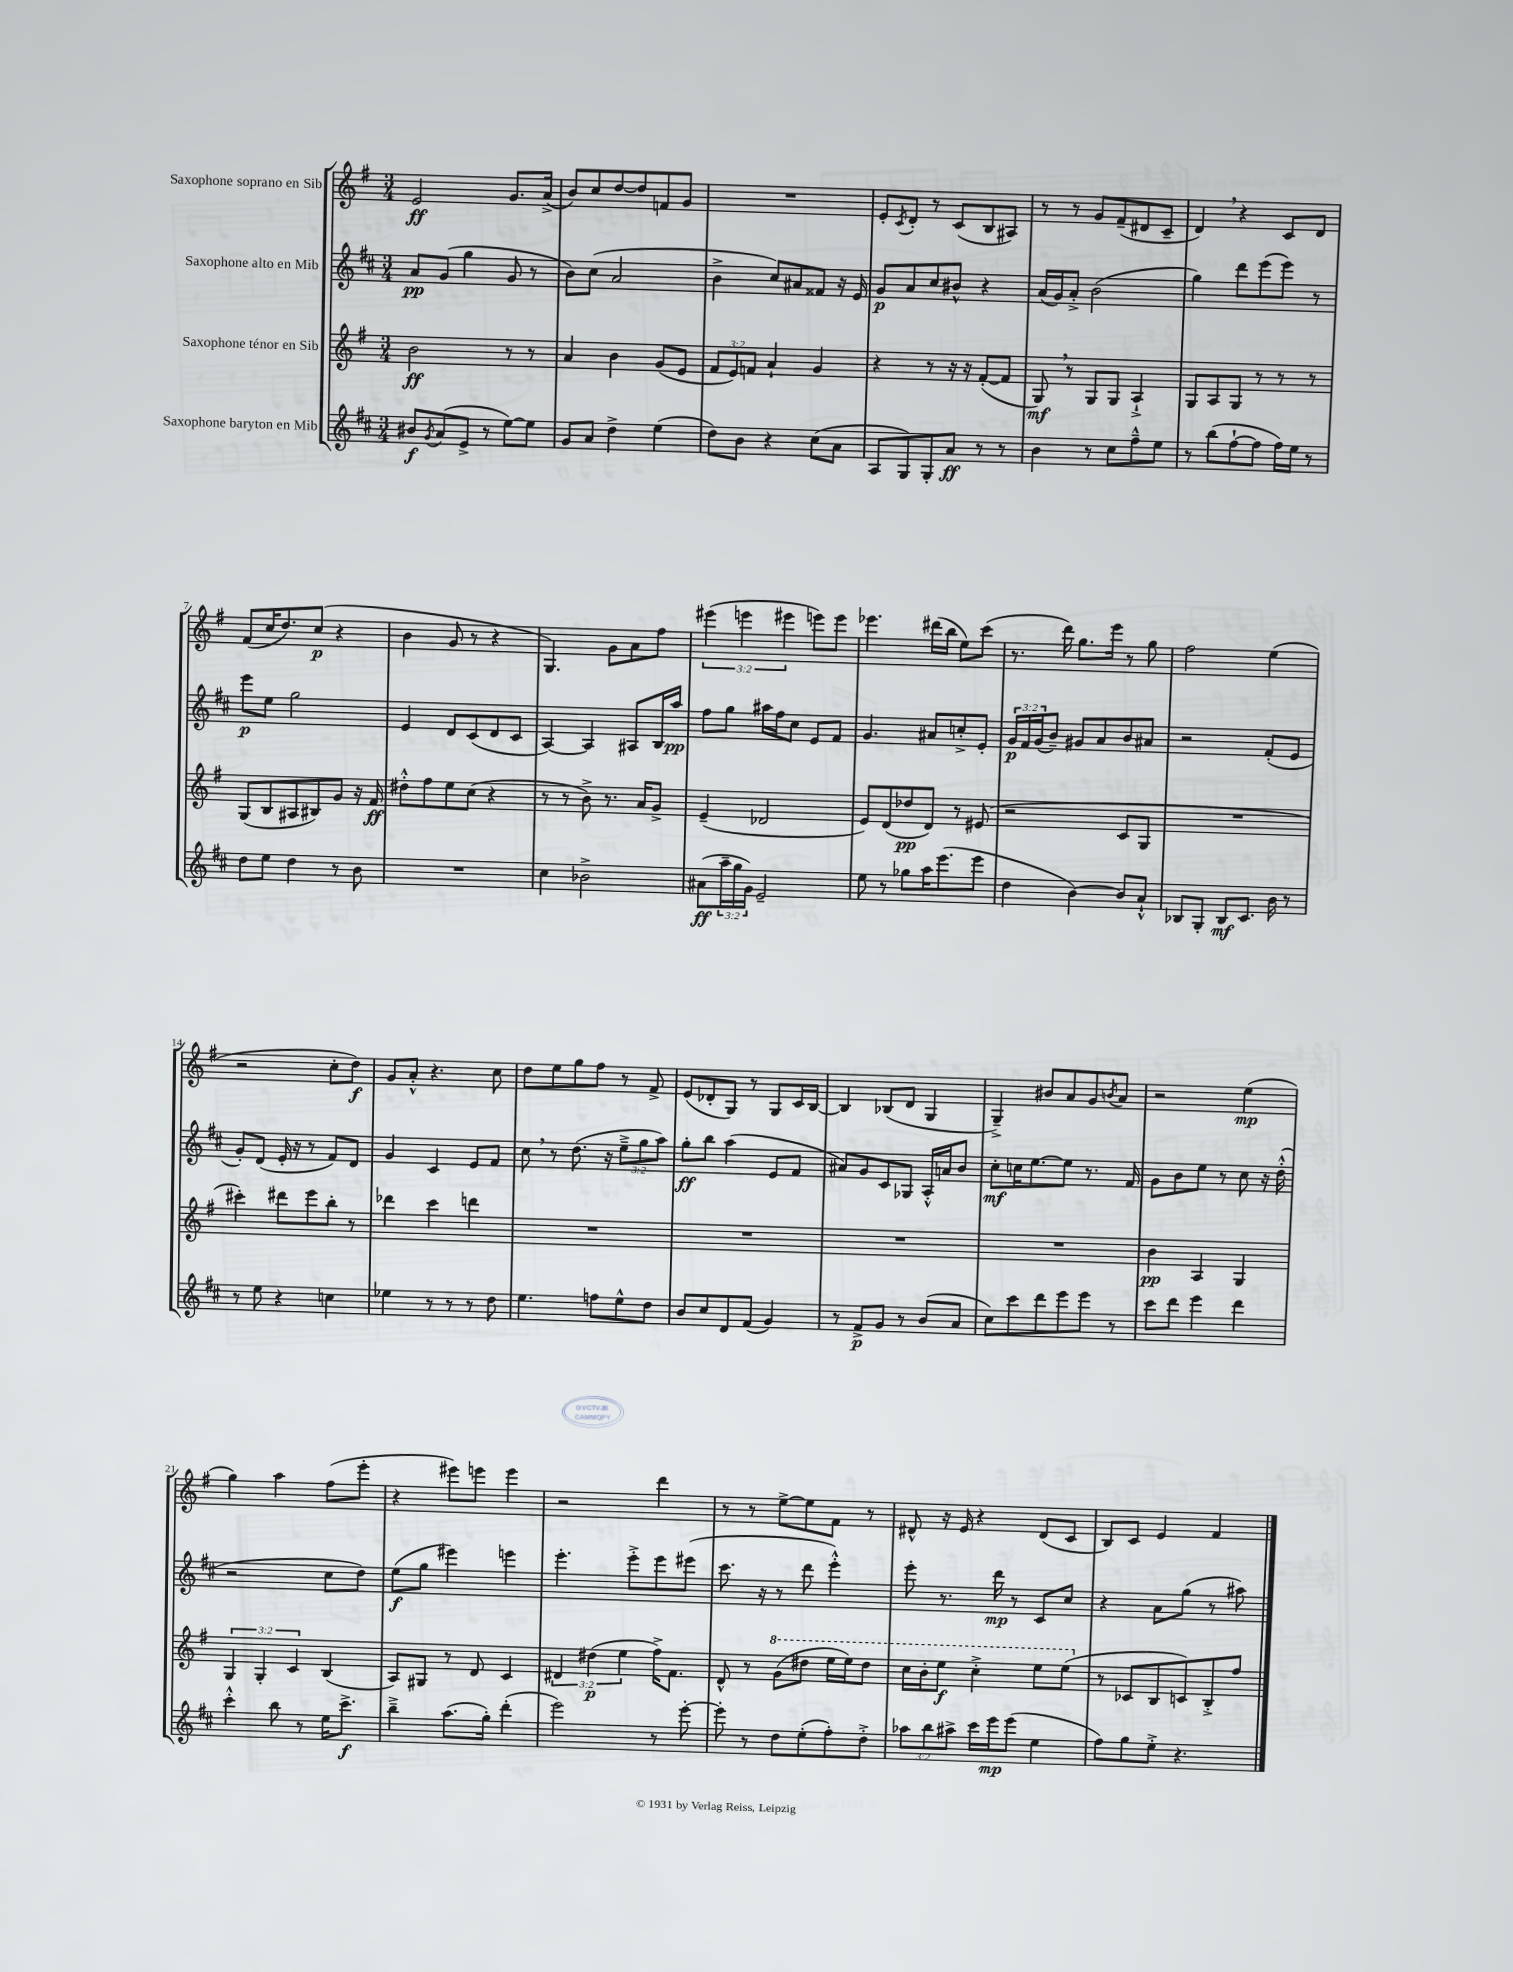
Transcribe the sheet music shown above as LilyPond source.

<<
\new StaffGroup <<
\new Staff = "s0" \with { instrumentName = "Saxophone soprano en Sib" } {
    \clef treble \key g \major \numericTimeSignature \time 3/4 \override Staff.TupletNumber.text = #tuplet-number::calc-fraction-text
    e'2\ff g'8. a'16->( |
    b'8) c''8 d''8~ d''8 f'8 g'8 |
    R2. |
    e'8-. \acciaccatura { c'8 } d'8-. r8 c'8( b8 ais8) |
    r8 r8 g'8 fis'8--( dis'8 c'8-- |
    d'4) \breathe r4 c'8 d'8 |
    fis'8( c''16 d''8.) c''8\p( r4 |
    b'4 g'8 r8 r4 |
    g4.) g'8 a'8 fis''8 |
    \tuplet 3/2 { eis'''4( e'''4 eis'''4 } e'''8) e'''8 |
    ees'''4. dis'''16( b''16 e''8) c'''8( |
    r8. d'''16) g''8. e'''16 r8 g''8 |
    fis''2 e''4( |
    r2 c''8-. d''8\f) |
    g'8 a'8-.-^ r4. c''8 |
    d''8 e''8 g''8 fis''8 r8 fis'8-> |
    e'8( des'8-. g8) r8 g8 c'16 b16~ |
    b4 bes8( d'8 g4 |
    g4--->) bis'8 a'8 g'8 \acciaccatura { b'8 } a'8 |
    r2 e''4\mp( |
    g''4) a''4 fis''8( e'''8-. |
    r4 eis'''8) e'''8 e'''4 |
    r2 d'''4 |
    r8 r8 e''8~-> e''8 fis'8 r8 |
    dis'8-^ r16 e'16 r4 dis'8( c'8 |
    b8) c'8 e'4 fis'4 \bar "|." |
}
\new Staff = "s1" \with { instrumentName = "Saxophone alto en Mib" } {
    \clef treble \key d \major \numericTimeSignature \time 3/4 \override Staff.TupletNumber.text = #tuplet-number::calc-fraction-text
    a'8\pp g'8( g''4 g'8 r8 |
    b'8) cis''8( a'2 |
    b'4-> cis''8) ais'8 fisis'8 r16 e'16 |
    g'8\p a'8 cis''8 bis'8-^ r4 |
    a'16( g'16) a'8-.-> b'2( |
    g''4) d'''8 e'''8( e'''8) r8 |
    e'''8\p e''8 g''2 |
    e'4 d'8 cis'8( d'8 cis'8 |
    a4~) a4 ais8 b16 a''16\pp |
    fis''8 g''8 ais''16 fis''16 cis''8 e'8 fis'8 |
    g'4. ais'8 c''8-.-> e'8-. |
    \tuplet 3/2 { g'16\p fis'16 g'16( } b'8--) gis'8 a'8 b'8 ais'8 |
    r2 fis'8-.( e'8 |
    g'8-.) d'8( e'16-. r16 r8 fis'8) d'8 |
    g'4 cis'4 e'8 fis'8 |
    cis''8 \breathe r8 d''8.( r16 \tuplet 3/2 { e''8---> g''8 a''8) } |
    g''8-.\ff b''8 a''4( e'8 fis'8 |
    ais'8) g'8 cis'8 ges8 a16-.-^ a'16 b'8 |
    cis''8-.\mf c''16 e''8.~ e''8 r8. fis'16 |
    g'8 b'8 e''8 r8 cis''8 r16 d''16-.-^( |
    r2 cis''8 d''8) |
    e''8\f( g''8 eis'''4) e'''4 |
    e'''4.-. e'''8-.-> e'''8 eis'''8( |
    cis'''8. r16 r8 d'''8 e'''4-.-^) |
    e'''8-. r8. d'''16\mp r8 cis'8 cis''8 |
    r4 a'8 g''8( r8 ais''8) \bar "|." |
}
\new Staff = "s2" \with { instrumentName = "Saxophone ténor en Sib" } {
    \clef treble \key g \major \numericTimeSignature \time 3/4 \override Staff.TupletNumber.text = #tuplet-number::calc-fraction-text
    b'2\ff r8 r8 |
    a'4 b'4 g'8( e'8 |
    \tuplet 3/2 { fis'8 e'8) f'8 } a'4-! g'4 |
    r4 r8 r16 r16 fis'8~-.( fis'8 |
    g8\mf) \breathe r8 g8 g8 a4-!-> |
    g8 a8 g8 r8 r8 r8 |
    g8( b8 ais8 bis8) g'8 r16 fis'16\ff |
    dis''8-.-^ fis''8 e''8 c''8( r4 |
    r8 r8 b'8->) r8. a'16 g'8-> |
    e'4--( des'2 |
    e'8) d'8( des''8\pp d'8) r8 eis'8( |
    r2 c'8 g8 |
    R2. |
    cis'''4-.) dis'''8 e'''8 b''8-. r8 |
    des'''4 c'''4 d'''4 |
    R2. |
    R2. |
    R2. |
    R2. |
    b'4\pp a4 g4 |
    \tuplet 3/2 { g4 g4-. c'4 } b4( |
    a8) gis8 r8 d'8 c'4 |
    \tuplet 3/2 { dis'4 dis''4\p( e''4 } fis''16->) fis'8. |
    d'8-^ r8 \ottava #1 g''8( dis'''8 e'''16 e'''16) dis'''8 |
    c'''16 b''16-. e'''8\f c'''4-.-> e'''8 e'''8( \ottava #0 |
    r8 ces'8 b8 c'8) b8-.-> fis''8 \bar "|." |
}
\new Staff = "s3" \with { instrumentName = "Saxophone baryton en Mib" } {
    \clef treble \key d \major \numericTimeSignature \time 3/4 \override Staff.TupletNumber.text = #tuplet-number::calc-fraction-text
    bis'8\f \acciaccatura { g'8 } a'8( e'8-> r8 e''8~) e''8 |
    g'8 a'8 d''4-> e''4( |
    d''8) b'8 r4 cis''8( a'8 |
    a8 g8) g8-. a'8\ff r8 r8 |
    b'4 r8 cis''8 fis''8---^ e''8 |
    r8 b''8( fis''8~-! fis''8 fis''16) e''16 r8 |
    d''8 e''8 d''4 r8 b'8 |
    R2. |
    cis''4 bes'2-> |
    ais'8\ff( \tuplet 3/2 { a''16-- g''16 g'16) } e'2-- |
    e''8 r8 ges''8 a''16 e'''8.( e'''8 |
    d''4 b'4~) b'8 a'8-!-^ |
    bes8 g8-. bes8\mf cis'8. b'16 r8 |
    r8 e''8 r4 c''4 |
    ees''4 r8 r8 r8 d''8 |
    e''4. f''8 e''8-^ d''8 |
    b'8 cis''8 d'8 fis'8( g'4) |
    r8 fis'8->\p g'8 r8 b'8( a'8 |
    cis''8) cis'''8 d'''8 e'''8 e'''8 r8 |
    cis'''8 d'''8 e'''4 d'''4 |
    cis'''4-.-^ b''8 r8 e''16 cis'''8.->\f |
    b''4---> a''8.( g''16-.) d'''4-.( |
    e'''2) r8 e'''8~-. |
    e'''8-. r8 d''8 e''8-.( fis''8-.) d''8-.-> |
    \tuplet 3/2 { aes''8 b''8 ais''8-> } cis'''16 e'''16\mp e'''8( e''4 |
    fis''8) g''8 e''8-.-> r4. \bar "|." |
}
>>
>>
